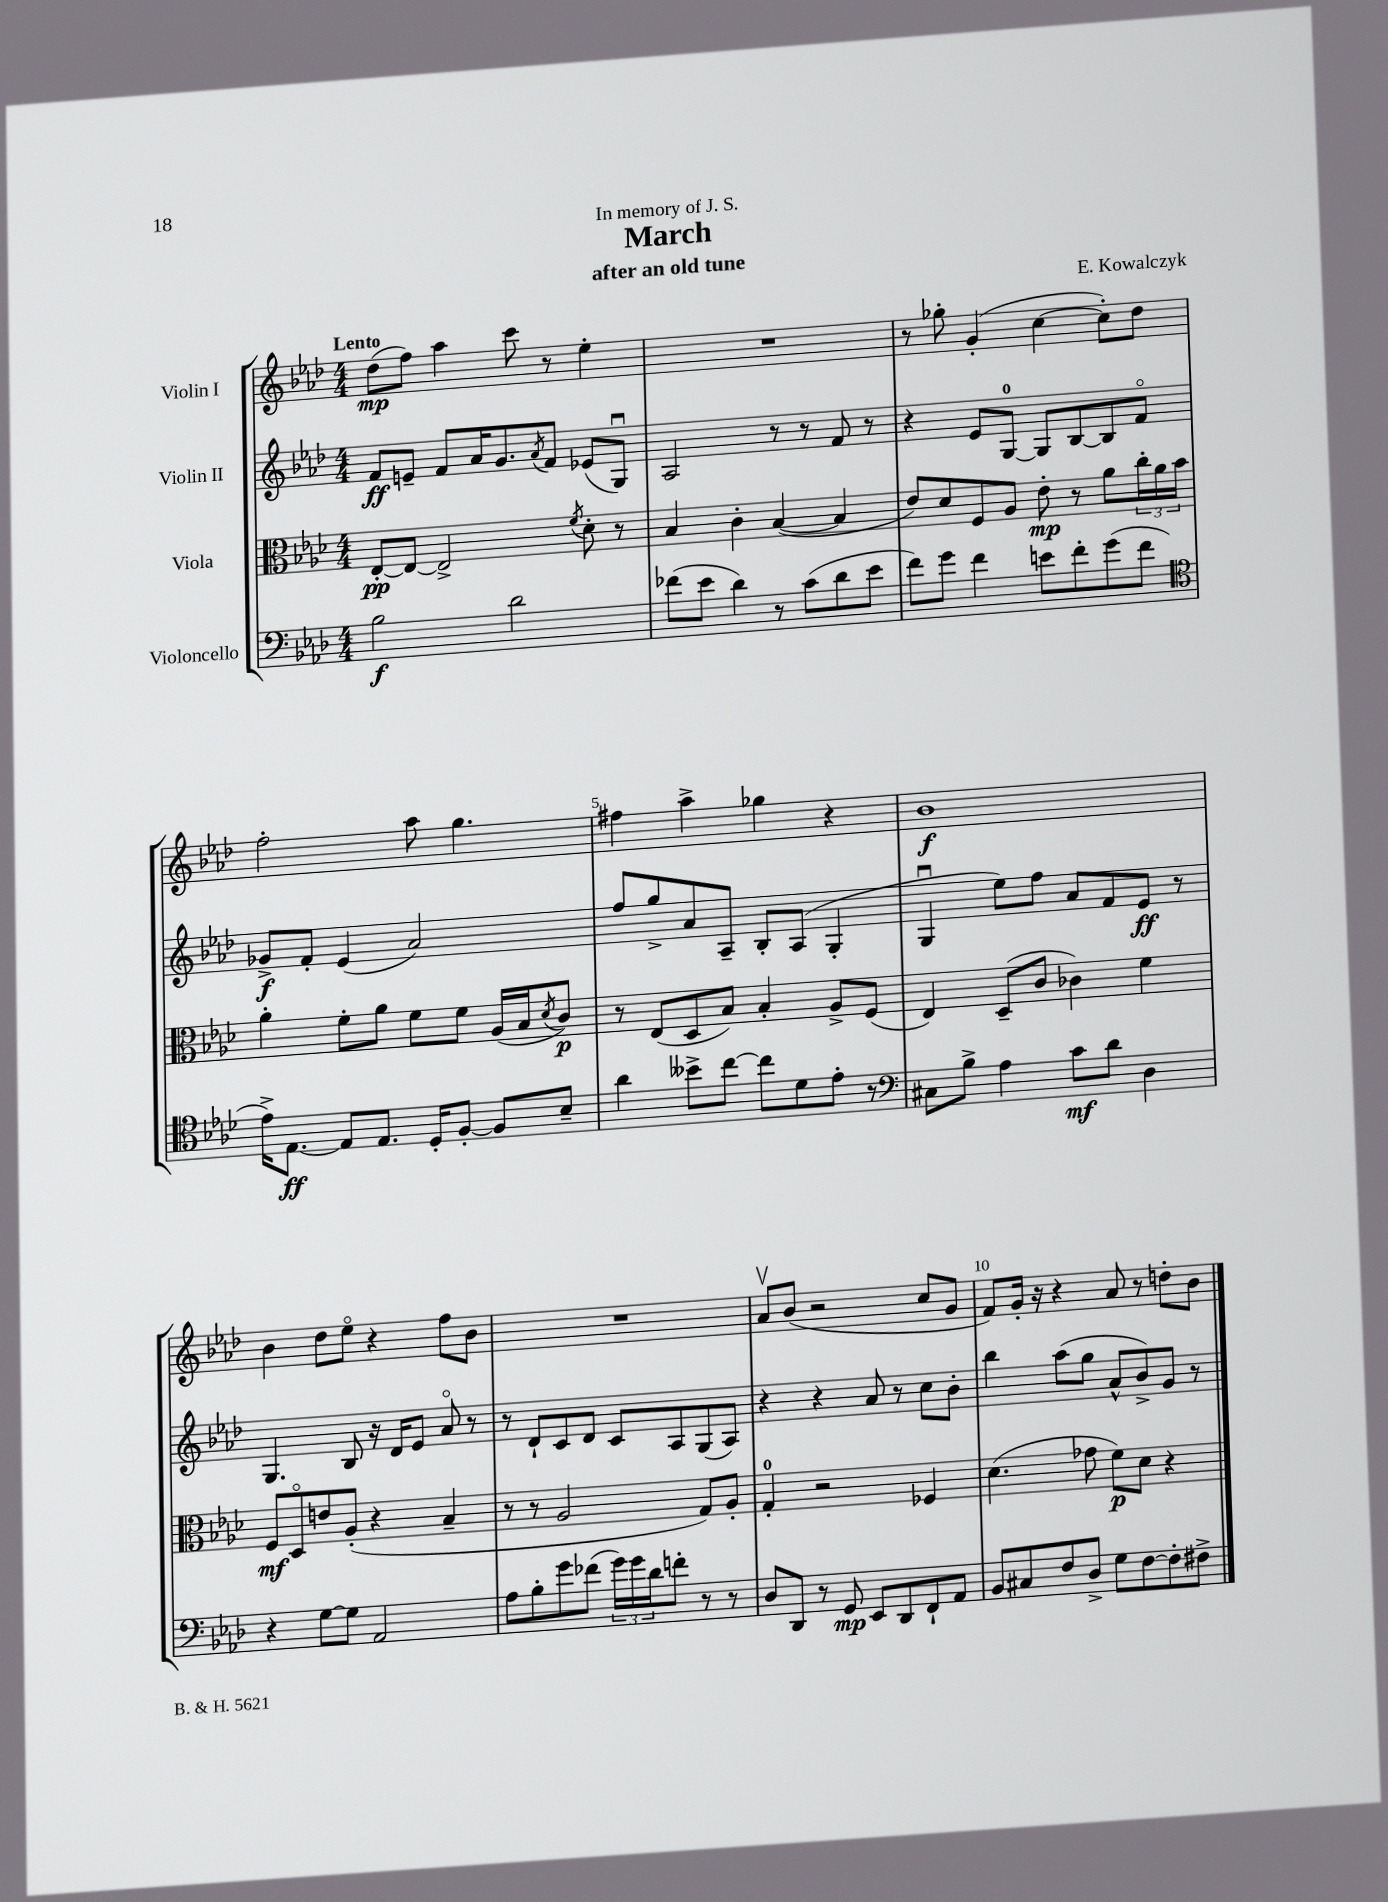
\header { title = "March" composer = "E. Kowalczyk" subtitle = "after an old tune" dedication = "In memory of J. S." }
<<
\new StaffGroup <<
\new Staff = "s0" \with { instrumentName = "Violin I" } {
    \clef treble \key aes \major \numericTimeSignature \time 4/4 \tempo "Lento"
    des''8\mp( f''8) aes''4 c'''8 r8 ees''4-. |
    R1 |
    r8 ges''8-. g'4-.( c''4~ c''8-.) des''8 |
    f''2-. aes''8 g''4. |
    fis''4 aes''4-> ges''4 r4 |
    bes'1\f |
    bes'4 des''8 ees''8\flageolet r4 f''8 bes'8 |
    R1 |
    aes'8\upbow bes'8( r2 c''8 g'8 |
    f'8) g'16-. r16 r4 aes'8 r8 d''8-. bes'8 \bar "|." |
}
\new Staff = "s1" \with { instrumentName = "Violin II" } {
    \clef treble \key aes \major \numericTimeSignature \time 4/4
    f'8\ff e'8-- f'8 aes'16 g'8. \acciaccatura { aes'8 } f'8 ees'8( g8\downbow) |
    aes2 r8 r8 f'8 r8 |
    r4 ees'8 g8-0~ g8 bes8~ bes8 f'8\flageolet |
    ges'8->\f f'8-. ees'4( aes'2) |
    f''8 g''8-> aes'8 aes8-- bes8-. aes8( g4-. |
    g4\downbow ees''8) f''8 aes'8 f'8 ees'8\ff r8 |
    g4. bes8 r16 des'16 ees'8 aes'8\flageolet r8 |
    r8 des'8-! c'8 des'8 c'8 aes8 g8( aes8) |
    r4 r4 aes'8 r8 c''8 bes'8-. |
    bes''4 aes''8( g''8 aes'8-^ bes'8->) g'8 r8 \bar "|." |
}
\new Staff = "s2" \with { instrumentName = "Viola" } {
    \clef alto \key aes \major \numericTimeSignature \time 4/4
    ees8~-.\pp ees8~ ees2-> \acciaccatura { f'8 } des'8-. r8 |
    bes4 c'4-. bes4~( bes4 |
    ees'8) des'8 f8 aes8 ees'8-.\mp r8 aes'8 \tuplet 3/2 { c''16-. aes'16 bes'16 } |
    aes'4-. f'8-. aes'8 f'8 f'8 aes16( bes16 \acciaccatura { des'8 } c'8\p) |
    r8 ees8( des8 bes8) bes4-. aes8-> f8( |
    ees4) des8--( c'8 ces'4) f'4 |
    f8\mf des8\flageolet e'8 aes8-.( r4 bes4-- |
    r8 r8 aes2 g8) aes8-. |
    g4-0-. r2 fes4 |
    des'4.( ges'8 f'8\p) des'8 r4 \bar "|." |
}
\new Staff = "s3" \with { instrumentName = "Violoncello" } {
    \clef bass \key aes \major \numericTimeSignature \time 4/4
    bes2\f des'2 |
    fes'8( ees'8 des'4) r8 c'8( des'8 ees'8 |
    f'8) g'8 f'4 e'8 f'8-. g'8( f'8 |
    \clef tenor ees'16->) ees8.~\ff ees8 ees8. des16-. f8~-. f8 bes8-- |
    aes'4 beses'8-> c''8~ c''8 des'8 ees'8-. r8 |
    \clef bass cis8 bes8-> aes4 c'8\mf des'8 des4 |
    r4 g8~ g8 aes,2 |
    aes8 bes8-. g'8 fes'8( \tuplet 3/2 { g'16) g'16 des'16 } f'8-. r8 r8 |
    des8 des,8 r8 g,8\mp ees,8 des,8 f,8-! aes,8 |
    bes,8 cis8 f8 des8-> g8 f8~ f8-. fis8-> \bar "|." |
}
>>
>>
\layout { \context { \Score \override BarNumber.break-visibility = ##(#f #t #t) barNumberVisibility = #(every-nth-bar-number-visible 5) } }
